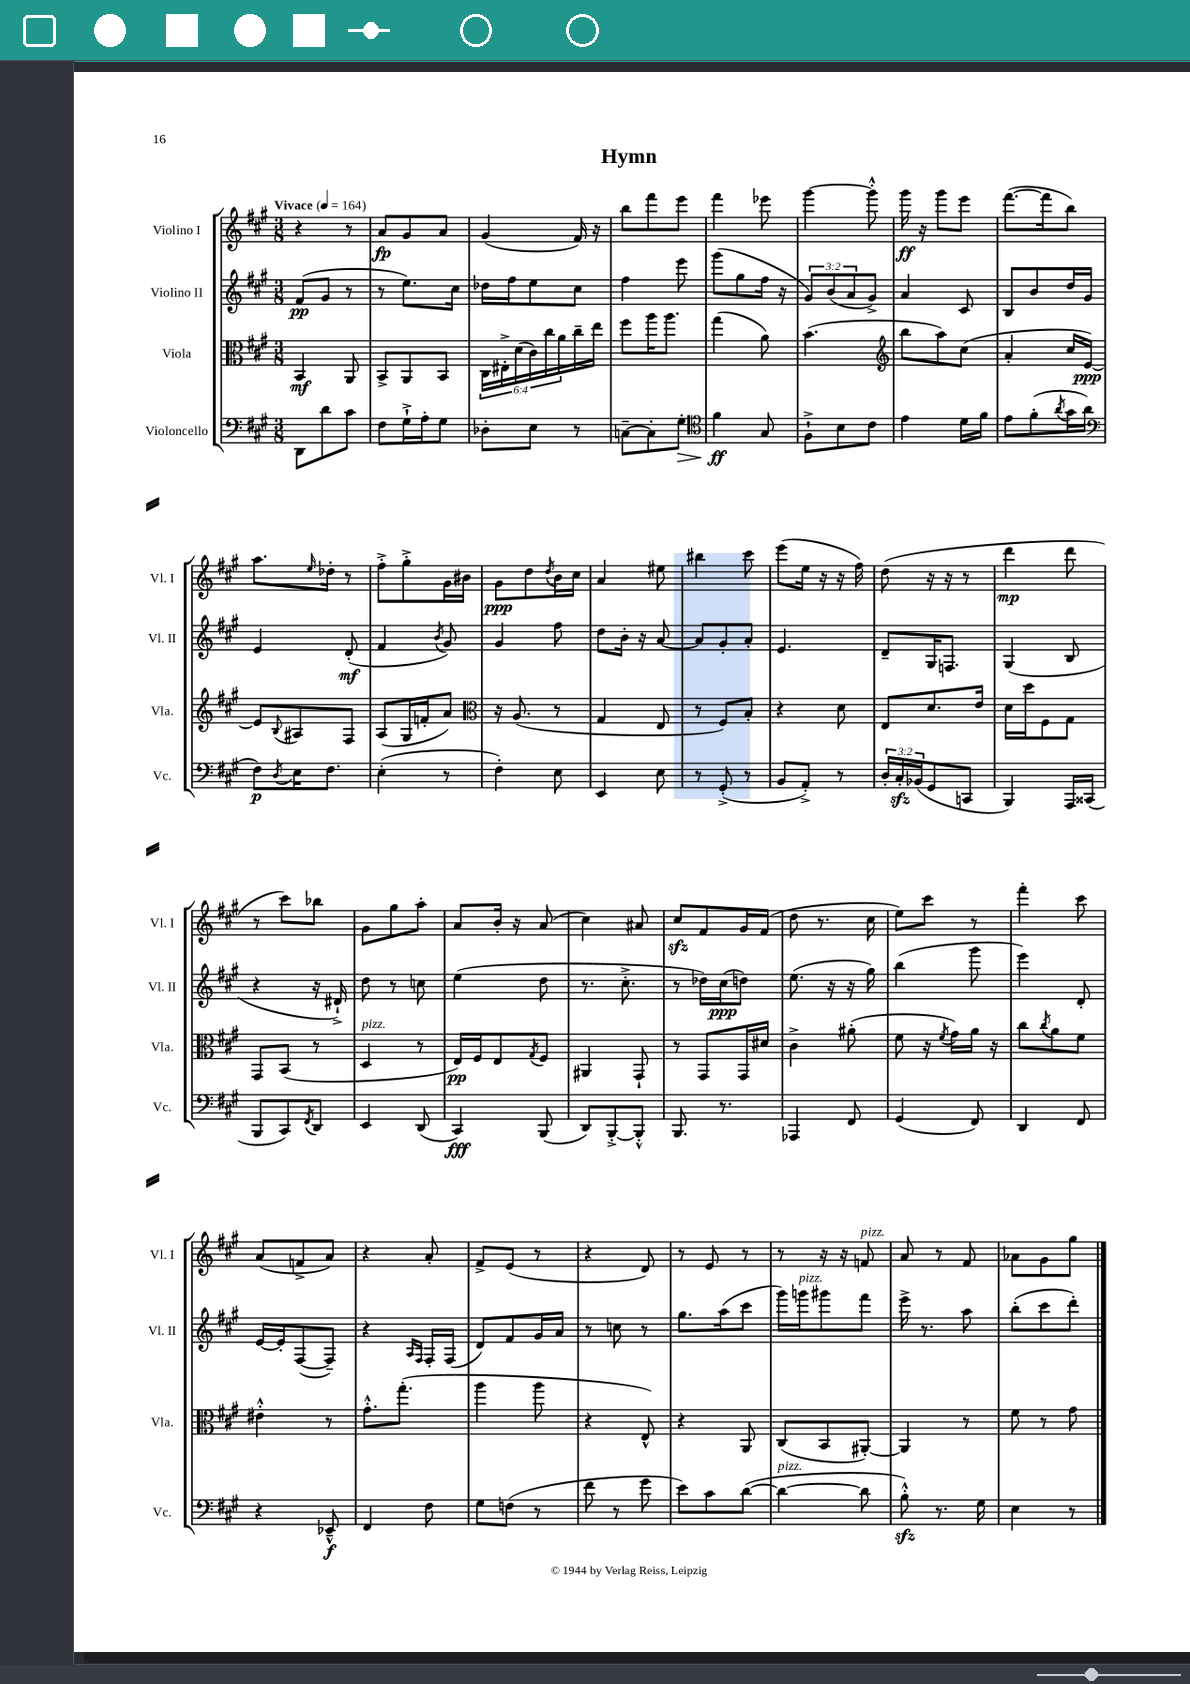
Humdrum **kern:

**kern	**kern	**kern	**kern
*staff4	*staff3	*staff2	*staff1
*clefF4	*clefC3	*clefG2	*clefG2
*k[f#c#g#]	*k[f#c#g#]	*k[f#c#g#]	*k[f#c#g#]
*M3/8	*M3/8	*M3/8	*M3/8
*MM164	*MM164	*MM164	*MM164
8DD	4BB	(8f#	4r
8d	.	8g#	.
8c#	8AA	8r	8r
=	=	=	=
8F#	8BB^	8r	8a
16G#`^	8AA	8.ee)	8g#
16A'	.	.	.
8G#	8BB	.	8a
.	.	16cc#	.
=	=	=	=
8D-'	24C#	16dd-	(4g#
.	24E#'^	.	.
.	.	16ff#	.
.	(24d	.	.
8E	24c#)	8ee	.
.	24cc#	.	.
.	24a	.	.
8r	16cc#~	8cc#	16f#)
.	16ee	.	16r
=	=	=	=
[8C~	8ff#	4ff#	8bb
8C']	16aa	.	8fff#
.	8.aa	.	.
8G#'	.	8eee	8eee
=	=	=	=
*clefC4	*	*	*
4f#	(4gg#	(8ggg#	4fff#
.	.	8gg#	.
8G#	8a)	16ff#	8eee-
.	.	16r	.
=	=	=	=
8F#`^	(4.b	12g#)	[4ggg#
.	.	(12b	.
8B	.	.	.
.	.	12a	.
8c#	.	8g#^)	8ggg#'^^]
=	=	=	=
*	*clefG2	*	*
4e	8bb	4a	16ggg#
.	.	.	16r
.	8aa)	.	8ggg#
16d	(8cc#	8c#	8eee
16f#	.	.	.
=	=	=	=
8e	4a'	8B	([8.fff#
(8f#'	.	8b	.
.	.	.	16fff#]
8qa	.	.	.
16g#	16cc#	16dd	8bb)
16a	[16e)	16g#	.
=	=	=	=
*clefF4	*	*	*
8F#)	8e]	4e	8.aa
8qD	8qqB	.	.
16E	8A#	.	.
.	.	.	16qqee
8.F#	.	.	16dd-'
.	8F#	(8d'	8r
=	=	=	=
(4E'	(8A	4f#	8ff#'^
.	16G#	.	8gg#'^
.	16f'	.	.
.	.	8qb	.
8r	8a)	8g#)	16g#
.	.	.	16b#
=	=	=	=
*	*clefC3	*	*
4F#')	16r	4g#	8g#
.	(8.A	.	.
.	.	.	8dd
.	.	.	8qdd
8E	8r	8ff#	16b
.	.	.	16cc#
=	=	=	=
4EE	4G#	8dd	4a
.	.	16b'	.
.	.	16r	.
8E	8E	[8a	8ee#
=	=	=	=
8r	8r	8a]	4bb#
(8GG#'^	8F#)	8g#'	.
8r	8B'	8a'	8ccc#
=	=	=	=
8BB	4r	4.e	(8eee
8AA'^)	.	.	16ee
.	.	.	16r
8r	8d	.	16r
.	.	.	16ff#)
=	=	=	=
24D'	8E	8d~	(8dd
24C#'	.	.	.
(24BB-	.	.	.
8GG#	8.d	16G#	16r
.	.	8.F	16r
8CC	.	.	8r
.	16e	.	.
=	=	=	=
4BBB)	16d	(4G#	4ddd
.	16dd	.	.
.	8F#	.	.
16AAA	8G#	8B	8ddd
(16CC##	.	.	.
=	=	=	=
8BBB	8GG#	4r	8r
8CC#)	(8BB	.	8ccc#)
8qFF#	.	.	.
8DD	8r	16r	8bb-
.	.	16d#`^)	.
=	=	=	=
4EE	4D	8dd	8g#
.	.	8r	8gg#
(8DD	8r	8cc	8aa'
=	=	=	=
4CC#)	16E)	(4ee	8a
.	16F#	.	.
.	8E	.	16b'
.	.	.	16r
.	8qG#	.	.
(8BBB	8F#	8dd	(8a
=	=	=	=
8DD)	4AA#	8.r	4cc#)
[8BBB'^	.	.	.
.	.	8.cc#'^	.
8BBB'^^]	8GG#`	.	8a#
=	=	=	=
8.BBB	8r	8r	8cc#
.	8GG#	16dd-)	8f#
8.r	.	(16cc#	.
.	16GG#	8dd)	16g#
.	16d#	.	(16f#
=	=	=	=
4AAA-	4c#^	(8.ee	8dd
.	.	.	8.r
.	.	16r	.
8FF#	(8a#'	16r	.
.	.	16gg#)	16cc#
=	=	=	=
(4GG#	8f#	(4bb	8ee)
.	16r	.	8ccc#
.	8qf#	.	.
.	16g#)	.	.
8FF#)	16a	8ggg#	8r
.	16r	.	.
=	=	=	=
4DD	8cc#	4eee)	4fff#'
.	8qcc#	.	.
.	8a	.	.
8FF#	8f#	8d'	8ccc#
=	=	=	=
4r	4e#'^^	[16e	(8a
.	.	16e']	.
.	.	([8F#	8f^
8EE-~^^	8r	8F#~])	8a)
=	=	=	=
4FF#	8.g#'^^	4r	4r
.	(8.gg#'	.	.
.	.	16qqA	.
.	.	16qqF#	.
8F#	.	16F#'	8a'
.	.	(16F#	.
=	=	=	=
8G#	4aa	8d)	8f#^
(8F	.	8f#	(8e
8r	8aa	16g#	8r
.	.	16a	.
=	=	=	=
8f#	4r	8r	4r
8r	.	8cc	.
8g#	8E^^)	8r	8d)
=	=	=	=
8e)	4r	8.gg#	8r
8c#	.	.	8e
.	.	(16aa	.
([8d	8AA	8ccc#	8r
=	=	=	=
4d_	(8C#	16ggg#)	8r
.	.	16ggg	.
.	8BB	8ggg#	16r
.	.	.	16r
8d]	[8AA#')	8fff#	8f
=	=	=	=
8B'^^)	4AA#]	16eee^	8a
.	.	8.r	.
8.r	.	.	8r
.	8r	8aa	8f#
16G#	.	.	.
=	=	=	=
4E	8f#	(8bb'	8a-
.	8r	8ccc#	8g#
8r	8g#	8ddd')	8gg#
==	==	==	==
*-	*-	*-	*-
